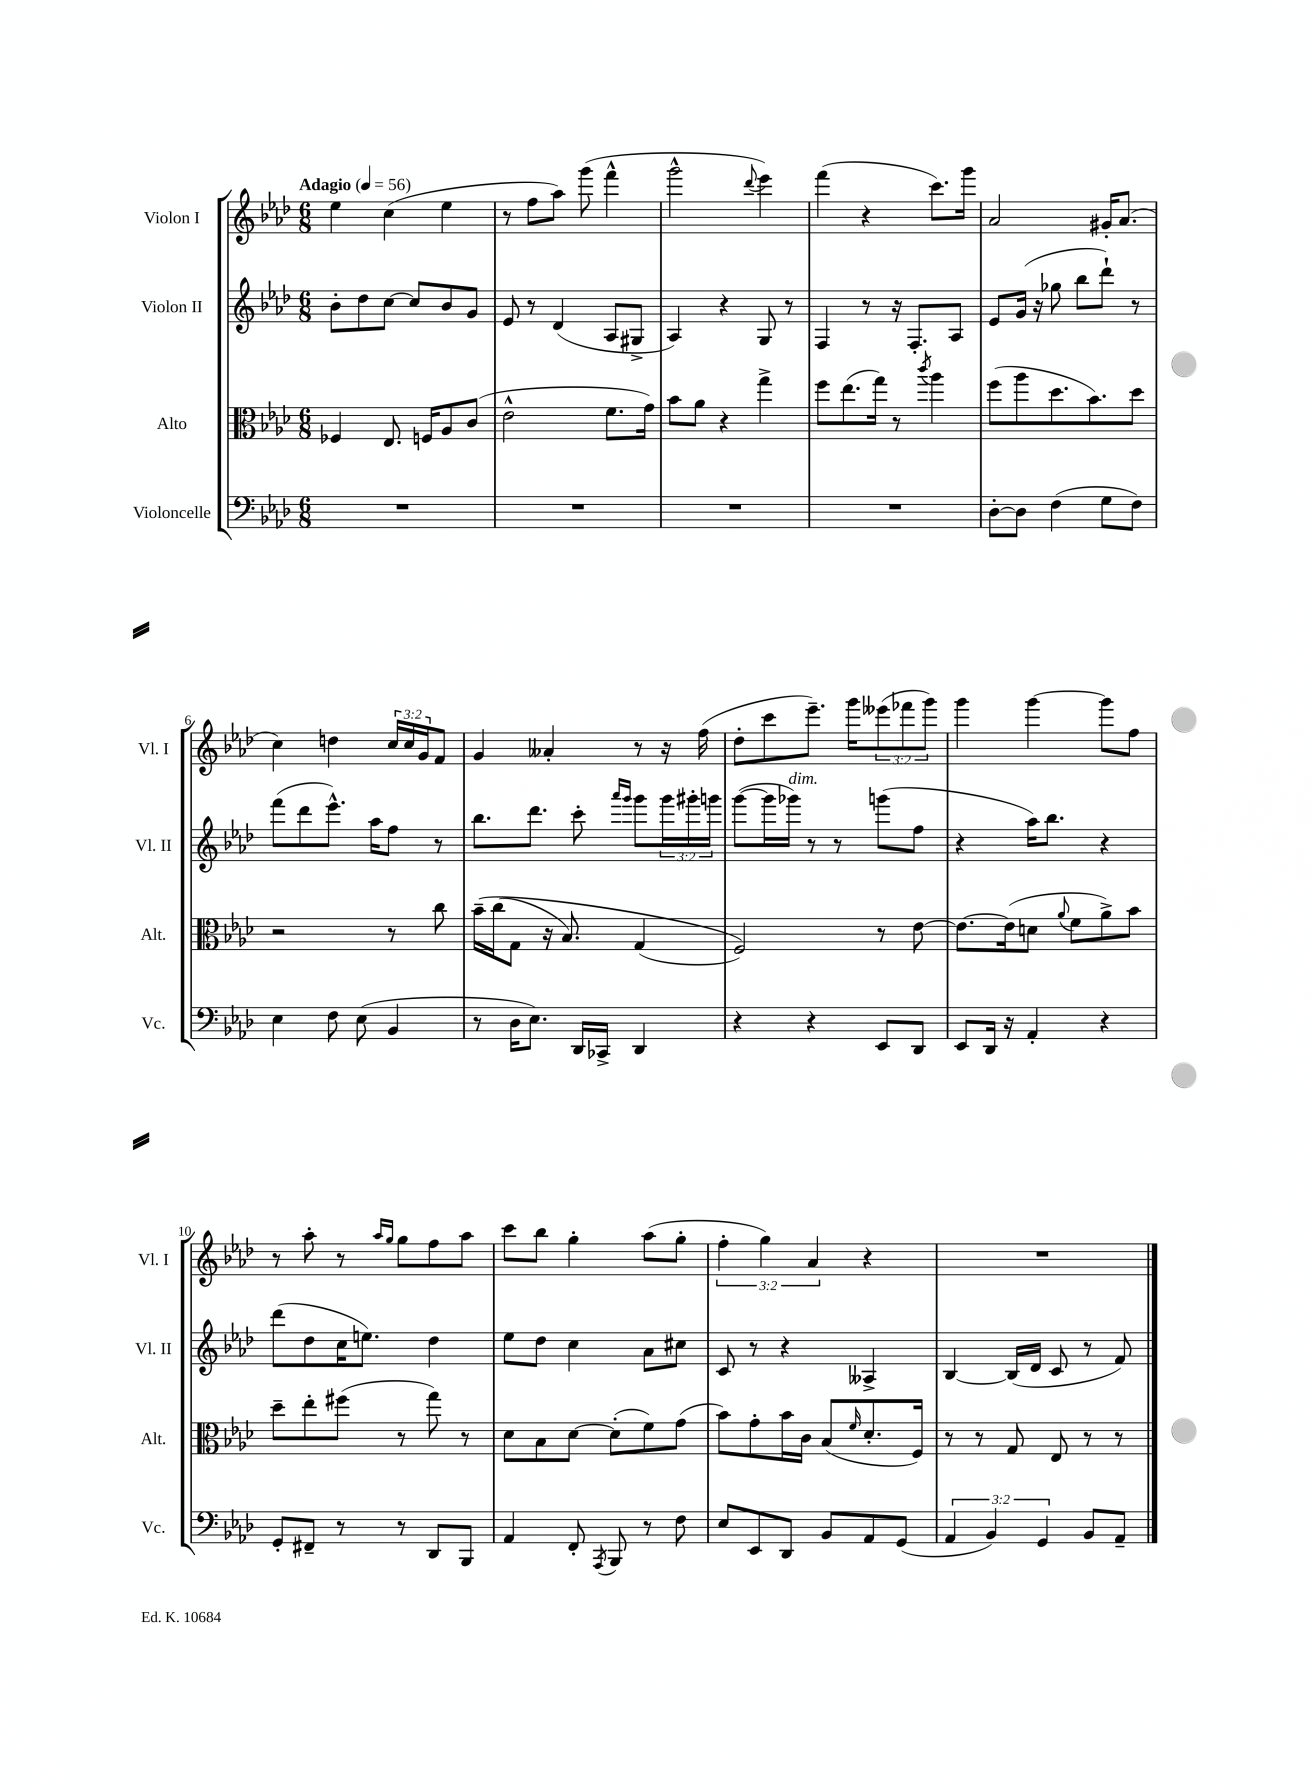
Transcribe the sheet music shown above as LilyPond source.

<<
\new StaffGroup <<
\new Staff = "s0" \with { instrumentName = "Violon I" shortInstrumentName = "Vl. I" } {
    \clef treble \key aes \major \numericTimeSignature \time 6/8 \override Staff.TupletNumber.text = #tuplet-number::calc-fraction-text \tempo "Adagio" 4 = 56
    ees''4 c''4( ees''4 |
    r8 f''8 aes''8) g'''8( f'''4-^ |
    g'''2-^ \appoggiatura { des'''8 } ees'''4) |
    f'''4( r4 c'''8.) g'''16 |
    aes'2 gis'16-. aes'8.( |
    c''4) d''4 \tuplet 3/2 { c''16 c''16 g'16 } f'8 |
    g'4 aeses'4-. r8 r16 f''16( |
    des''8-. c'''8 ees'''8.--) g'''16 \tuplet 3/2 { eeses'''8( fes'''8 g'''8) } |
    g'''4 g'''4~ g'''8 f''8 |
    r8 aes''8-. r8 \grace { aes''16 g''16 } g''8 f''8 aes''8 |
    c'''8 bes''8 g''4-. aes''8( g''8-. |
    \tuplet 3/2 { f''4-. g''4) aes'4 } r4 |
    R2. \bar "|." |
}
\new Staff = "s1" \with { instrumentName = "Violon II" shortInstrumentName = "Vl. II" } {
    \clef treble \key aes \major \numericTimeSignature \time 6/8 \override Staff.TupletNumber.text = #tuplet-number::calc-fraction-text
    bes'8-. des''8 c''8~ c''8 bes'8 g'8 |
    ees'8 r8 des'4( aes8 gis8-> |
    aes4) r4 g8 r8 |
    f4 r8 r16 f8.-. aes8 |
    ees'8 g'16( r16 ges''8 bes''8 des'''8-!) r8 |
    f'''8( des'''8 ees'''8.-^) aes''16 f''8 r8 |
    bes''8. des'''8. c'''8-. \grace { aes'''16 g'''16 } g'''8 \tuplet 3/2 { g'''16 gis'''16-. g'''16 } |
    g'''8~( g'''16 ges'''16^\markup { \italic "dim." }) r8 r8 g'''8( f''8 |
    r4 aes''16) bes''8. r4 |
    des'''8( des''8 c''16 e''8.) des''4 |
    ees''8 des''8 c''4 aes'8 cis''8 |
    c'8 r8 r4 aeses4-> |
    bes4~ bes16( des'16 c'8 r8 f'8) \bar "|." |
}
\new Staff = "s2" \with { instrumentName = "Alto" shortInstrumentName = "Alt." } {
    \clef alto \key aes \major \numericTimeSignature \time 6/8
    fes4 ees8. f16 aes8 c'8( |
    ees'2-^ f'8. g'16) |
    bes'8 aes'8 r4 g''4-> |
    f''8 ees''8.( g''16) r8 \acciaccatura { c'''8 } aes''4 |
    f''8( aes''8 des''8. bes'8.) des''8 |
    r2 r8 c''8 |
    bes'16--\( c''16( g8 r16 bes8.) g4( |
    f2)\) r8 ees'8~ |
    ees'8.~ ees'16( d'8 \appoggiatura { aes'8 } f'8 aes'8->) bes'8 |
    des''8-- ees''8-. fis''8( r8 g''8) r8 |
    des'8 bes8 des'8~ des'8-.( f'8) g'8( |
    bes'8) g'8-. bes'16 c'16 bes8( \grace { f'16 } des'8.-. f16) |
    r8 r8 g8 ees8 r8 r8 \bar "|." |
}
\new Staff = "s3" \with { instrumentName = "Violoncelle" shortInstrumentName = "Vc." } {
    \clef bass \key aes \major \numericTimeSignature \time 6/8 \override Staff.TupletNumber.text = #tuplet-number::calc-fraction-text
    R2. |
    R2. |
    R2. |
    R2. |
    des8~-. des8 f4( g8 f8) |
    ees4 f8 ees8( bes,4 |
    r8 des16 ees8.) des,16 ces,16-> des,4 |
    r4 r4 ees,8 des,8 |
    ees,8 des,16 r16 aes,4-. r4 |
    g,8-. fis,8-- r8 r8 des,8 bes,,8 |
    aes,4 f,8-. \acciaccatura { aes,,8 } bes,,8 r8 f8 |
    ees8 ees,8 des,8 bes,8 aes,8 g,8( |
    \tuplet 3/2 { aes,4 bes,4) g,4 } bes,8 aes,8-- \bar "|." |
}
>>
>>
